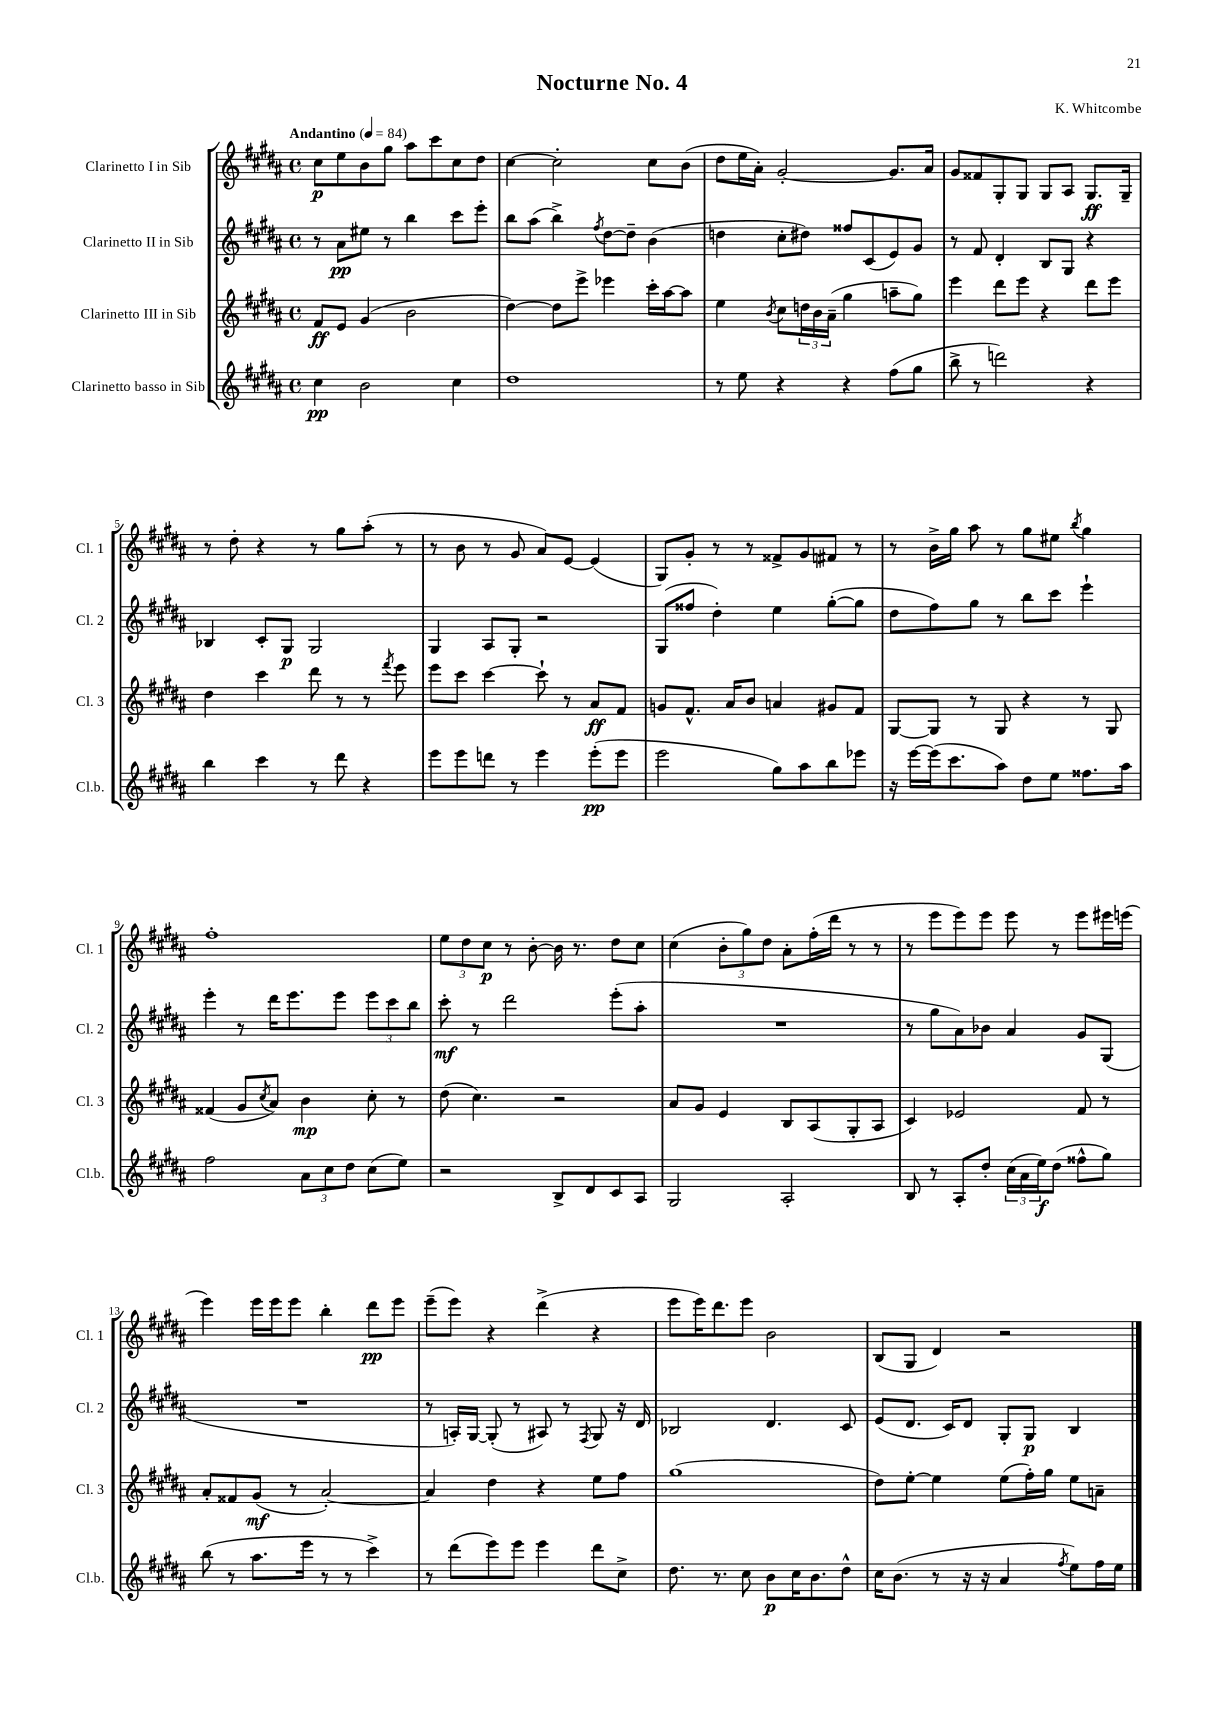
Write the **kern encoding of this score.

**kern	**kern	**kern	**kern
*staff4	*staff3	*staff2	*staff1
*clefG2	*clefG2	*clefG2	*clefG2
*k[f#c#g#d#a#]	*k[f#c#g#d#a#]	*k[f#c#g#d#a#]	*k[f#c#g#d#a#]
*M4/4	*M4/4	*M4/4	*M4/4
*met(c)	*met(c)	*met(c)	*met(c)
*MM84	*MM84	*MM84	*MM84
4cc#	8f#	8r	8cc#
.	8e	8a#	8ee
2b	(4g#	8ee#	8b
.	.	8r	8gg#
.	2b	4bb	8aa#
.	.	.	8ccc#
4cc#	.	8ccc#	8cc#
.	.	8eee'	8dd#
=	=	=	=
1dd#	[4dd#)	8bb	[4cc#
.	.	(8aa#	.
.	8dd#]	4bb^)	2cc#']
.	8eee^	.	.
.	.	8qff#	.
.	4eee-	[8dd#	.
.	.	8dd#~]	.
.	16ccc#'	(4b	8cc#
.	[16aa#	.	.
.	8aa#]	.	(8b
=	=	=	=
8r	4ee	4dd	8dd#
8ee	.	.	16ee
.	.	.	16a#')
.	8qb	.	.
4r	8cc#	8cc#'	[2g#'
.	24dd	8dd#)	.
.	24b	.	.
.	(24a#~	.	.
4r	4gg#	8ff##	.
.	.	(8c#	.
(8ff#	8aa~	8e)	8.g#]
8gg#	8gg#)	8g#	.
.	.	.	16a#
=	=	=	=
8bb^	4eee	8r	8g#
8r	.	8f#	8f##
2ddd)	8ddd#	4d#'	8G#'
.	8eee	.	8G#
.	4r	8B	8G#
.	.	8G#	8A#
4r	8ddd#	4r	8.G#
.	8eee	.	.
.	.	.	16G#~
=	=	=	=
4bb	4dd#	4B-	8r
.	.	.	8dd#'
4ccc#	4ccc#	8c#'	4r
.	.	8G#	.
8r	8ddd#	2G#	8r
8ddd#	8r	.	8gg#
4r	8r	.	(8aa#'
.	8qfff#	.	.
.	8eee	.	8r
=	=	=	=
8eee	8eee	4G#	8r
8eee	8ccc#	.	8b
8ddd	[4ccc#	8A#	8r
8r	.	8G#'	8g#
4eee	8ccc#`]	2r	8a#)
.	8r	.	[8e
(8eee'	8a#	.	(4e]
8eee	8f#	.	.
=	=	=	=
2eee	8g	(8G#	8G#)
.	8.f#^^	8ff##	8g#'
.	.	4dd#')	8r
.	16a#	.	.
.	8b	.	8r
8gg#)	4a	4ee	8f##^
8aa#	.	.	8g#
8bb	8g#	([8gg#'	8f#
8eee-	8f#	8gg#]	8r
=	=	=	=
16r	[8G#	8dd#	8r
[16eee	.	.	.
(16eee]	8G#]	8ff#)	16b^
8.ccc#	.	.	16gg#
.	8r	8gg#	8aa#
8aa#)	8G#	8r	8r
8dd#	4r	8bb	8gg#
8ee	.	8ccc#	8ee#
.	.	.	8qbb
8.ff##	8r	4eee`	4gg#
.	8G#	.	.
16aa#	.	.	.
=	=	=	=
2ff#	(4f##	4eee'	1ff#'
.	8g#	8r	.
.	8qcc#	.	.
.	8a#)	16ddd#	.
.	.	8.eee	.
12a#	4b	.	.
12cc#	.	.	.
.	.	8eee	.
12dd#	.	.	.
(8cc#	8cc#'	12eee	.
.	.	12ccc#	.
8ee)	8r	.	.
.	.	12bb	.
=	=	=	=
2r	(8dd#	8ccc#'	12ee
.	.	.	12dd#
.	4.cc#)	8r	.
.	.	.	12cc#
.	.	2ddd#	8r
.	.	.	[8b'
8B^	2r	.	16b]
.	.	.	8.r
8d#	.	.	.
8c#	.	(8eee'	8dd#
8A#	.	8aa#'	8cc#
=	=	=	=
2G#	8a#	1r	(4cc#
.	8g#	.	.
.	4e	.	12b'
.	.	.	12gg#)
.	.	.	12dd#
2A#'	8B	.	8a#'
.	(8A#	.	(16ff#'
.	.	.	16ddd#
.	8G#'	.	8r
.	8A#	.	8r
=	=	=	=
8B	4c#)	8r	8r
8r	.	8gg#	8eee
8A#'	2e-	8a#)	8eee)
8dd#'	.	8b-	8eee
(24cc#	.	4a#	8eee
24a#	.	.	.
24ee)	.	.	.
(8dd#	.	.	8r
8ff##^^	8f#	8g#	8eee
8gg#)	8r	(8G#	16eee#
.	.	.	(16eee
=	=	=	=
(8bb	8a#'	1r	4eee)
8r	8f##	.	.
8.aa#	(8g#	.	16eee
.	.	.	16eee
.	8r	.	8eee
16eee	.	.	.
8r	[2a#')	.	4bb'
8r	.	.	.
4ccc#^)	.	.	8ddd#
.	.	.	8eee
=	=	=	=
8r	4a#]	8r	(8eee~
(8ddd#	.	16A')	8eee)
.	.	[16G#	.
8eee)	4dd#	(8G#']	4r
8eee	.	8r	.
4eee	4r	8A#)	(4ddd#^
.	.	8r	.
.	.	8qF#	.
8ddd#	8ee	8G#	4r
8cc#^	8ff#	16r	.
.	.	16d#	.
=	=	=	=
8.dd#	(1gg#	2B-	8eee
.	.	.	16eee)
8.r	.	.	8.ddd#
8cc#	.	.	8eee
8b	.	4.d#	2b
16cc#	.	.	.
8.b	.	.	.
8dd#^^	.	8c#	.
=	=	=	=
16cc#	8dd#)	(8e	(8B
(8.b	.	.	.
.	[8ee'	8.d#	8G#
8r	4ee]	.	4d#)
.	.	16c#)	.
16r	.	8d#	.
16r	.	.	.
4a#	(8ee	8G#'	2r
.	16ff#')	8G#	.
.	16gg#	.	.
8qff#	.	.	.
8ee)	8ee	4B	.
16ff#	8a~	.	.
16ee	.	.	.
==	==	==	==
*-	*-	*-	*-
